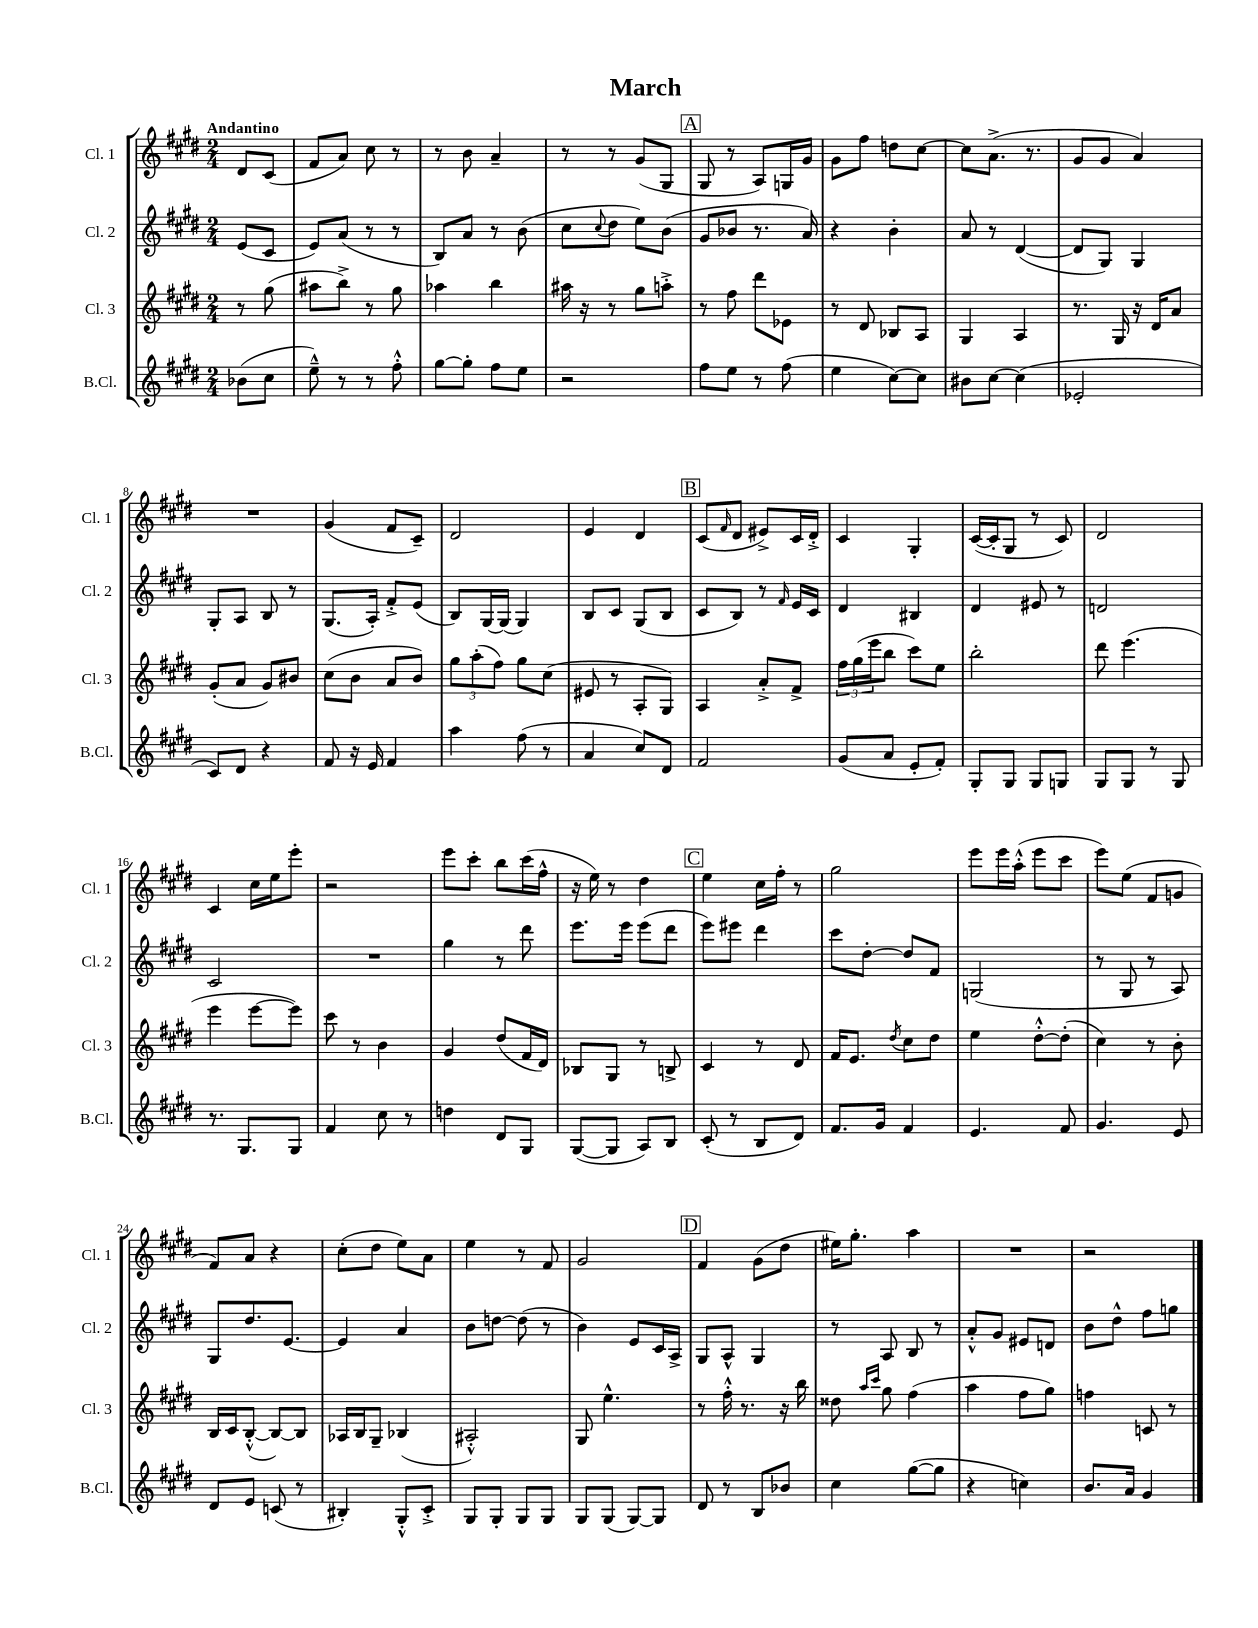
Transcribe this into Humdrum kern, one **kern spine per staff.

**kern	**kern	**kern	**kern
*staff4	*staff3	*staff2	*staff1
*clefG2	*clefG2	*clefG2	*clefG2
*k[f#c#g#d#]	*k[f#c#g#d#]	*k[f#c#g#d#]	*k[f#c#g#d#]
*M2/4	*M2/4	*M2/4	*M2/4
(8b-	8r	(8e	8d#
8cc#	(8gg#	8c#	(8c#
=	=	=	=
8ee~^^)	8aa#	8e)	8f#
8r	8bb^)	(8a	8a)
8r	8r	8r	8cc#
8ff#'^^	8gg#	8r	8r
=	=	=	=
[8gg#	4aa-	8B)	8r
8gg#']	.	8a	8b
8ff#	4bb	8r	4a~
8ee	.	(8b	.
=	=	=	=
2r	16aa#	8cc#	8r
.	16r	.	.
.	.	8qqcc#	.
.	8r	8dd#	8r
.	8gg#	8ee)	(8g#
.	8aa'^	(8b	8G#
=	=	=	=
8ff#	8r	8g#	8G#
8ee	8ff#	8b-	8r
8r	8ddd#	8.r	8A)
(8ff#	8e-	.	16G
.	.	16a)	16g#
=	=	=	=
4ee	8r	4r	8g#
.	8d#	.	8ff#
[8cc#)	8B-	4b'	8dd
8cc#]	8A	.	[8cc#
=	=	=	=
8b#	4G#	8a	8cc#]
[8cc#	.	8r	(8.a^
(4cc#]	4A	([4d#	.
.	.	.	8.r
=	=	=	=
2e-'	8.r	8d#]	8g#
.	.	8G#)	8g#
.	16G#	.	.
.	16r	4G#	4a)
.	16d#	.	.
.	8a	.	.
=	=	=	=
8c#)	(8g#'	8G#'	2r
8d#	8a	8A	.
4r	8g#)	8B	.
.	8b#	8r	.
=	=	=	=
8f#	(8cc#	(8.G#	(4g#
16r	8b	.	.
16e	.	16A')	.
4f#	8a	8f#'^	8f#
.	8b)	(8e	8c#~)
=	=	=	=
4aa	12gg#	8B)	2d#
.	(12aa'	.	.
.	.	[16G#	.
.	12ff#)	.	.
.	.	(16G#]	.
(8ff#	8gg#	4G#)	.
8r	(8cc#	.	.
=	=	=	=
4a	8e#	8B	4e
.	8r	8c#	.
8cc#)	8A'	(8G#	4d#
8d#	8G#)	8B	.
=	=	=	=
2f#	4A	8c#	(8c#
.	.	.	16qqf#
.	.	8B)	8d#
.	8a'^	8r	8e#^)
.	.	16qqf#	.
.	8f#^	16e	16c#
.	.	16c#	16d#'^
=	=	=	=
(8g#	24ff#	4d#	4c#
.	(24gg#	.	.
.	24eee	.	.
8a	8bb	.	.
8e'	8ccc#)	4B#	4G#'
8f#')	8ee	.	.
=	=	=	=
8G#'	2bb'	4d#	([16c#
.	.	.	16c#']
8G#	.	.	8G#
8G#	.	8e#	8r
8G	.	8r	8c#)
=	=	=	=
8G#	8ddd#	2d	2d#
8G#	(4.eee	.	.
8r	.	.	.
8G#	.	.	.
=	=	=	=
8.r	4eee	2c#	4c#
8.G#	.	.	.
.	[8eee	.	16cc#
.	.	.	16ee
8G#	8eee])	.	8eee'
=	=	=	=
4f#	8ccc#	2r	2r
.	8r	.	.
8cc#	4b	.	.
8r	.	.	.
=	=	=	=
4dd	4g#	4gg#	8eee
.	.	.	8ccc#'
8d#	(8dd#	8r	8bb
8G#	16f#	8ddd#	(16ccc#
.	16d#)	.	16ff#^^
=	=	=	=
([8G#	8B-	8.eee	16r
.	.	.	16ee)
8G#]	8G#	.	8r
.	.	16eee	.
8A)	8r	(8eee	4dd#
8B	8B^	8ddd#	.
=	=	=	=
(8c#'	4c#	8eee)	4ee
8r	.	8eee#	.
8B	8r	4ddd#	16cc#
.	.	.	16ff#'
8d#)	8d#	.	8r
=	=	=	=
8.f#	16f#	8ccc#	2gg#
.	8.e	.	.
.	.	[8dd#'	.
16g#	.	.	.
.	8qdd#	.	.
4f#	8cc#	8dd#]	.
.	8dd#	8f#	.
=	=	=	=
4.e	4ee	(2G	8eee
.	.	.	16eee
.	.	.	(16aa'^^
.	[8dd#'^^	.	8eee
8f#	(8dd#']	.	8ccc#
=	=	=	=
4.g#	4cc#)	8r	8eee)
.	.	8G#	(8ee
.	8r	8r	8f#
8e	8b'	8A)	8g
=	=	=	=
8d#	16B	8G#	8f#)
.	16c#	.	.
8e	([8B'^^	8.dd#	8a
(8c	8B_)	.	4r
.	.	[8.e	.
8r	8B]	.	.
=	=	=	=
4B#')	16A-	4e]	(8cc#'
.	16B	.	.
.	8G#~	.	8dd#
8G#'^^	(4B-	4a	8ee)
8c#'^	.	.	8a
=	=	=	=
8G#	2A#'^^)	8b	4ee
8G#'	.	[8dd	.
8G#	.	(8dd]	8r
8G#	.	8r	8f#
=	=	=	=
8G#	8G#	4b)	2g#
(8G#	4.ee^^	.	.
[8G#)	.	8e	.
8G#]	.	16c#	.
.	.	16A^	.
=	=	=	=
8d#	8r	8G#	4f#
8r	16ff#'^^	8A^^	.
.	8.r	.	.
8B	.	4G#	(8g#
8b-	16r	.	8dd#
.	16bb	.	.
=	=	=	=
4cc#	8dd##	8r	16ee#)
.	.	.	8.gg#'
.	16qqaa	.	.
.	16qqccc#	.	.
.	8gg#	8A	.
([8gg#	(4ff#	8B	4aa
8gg#]	.	8r	.
=	=	=	=
4r	4aa	8a'^^	2r
.	.	8g#	.
4cc)	8ff#	8e#	.
.	8gg#)	8d	.
=	=	=	=
8.b	4ff	8b	2r
.	.	8dd#^^	.
16a	.	.	.
4g#	8c	8ff#	.
.	8r	8gg	.
==	==	==	==
*-	*-	*-	*-
